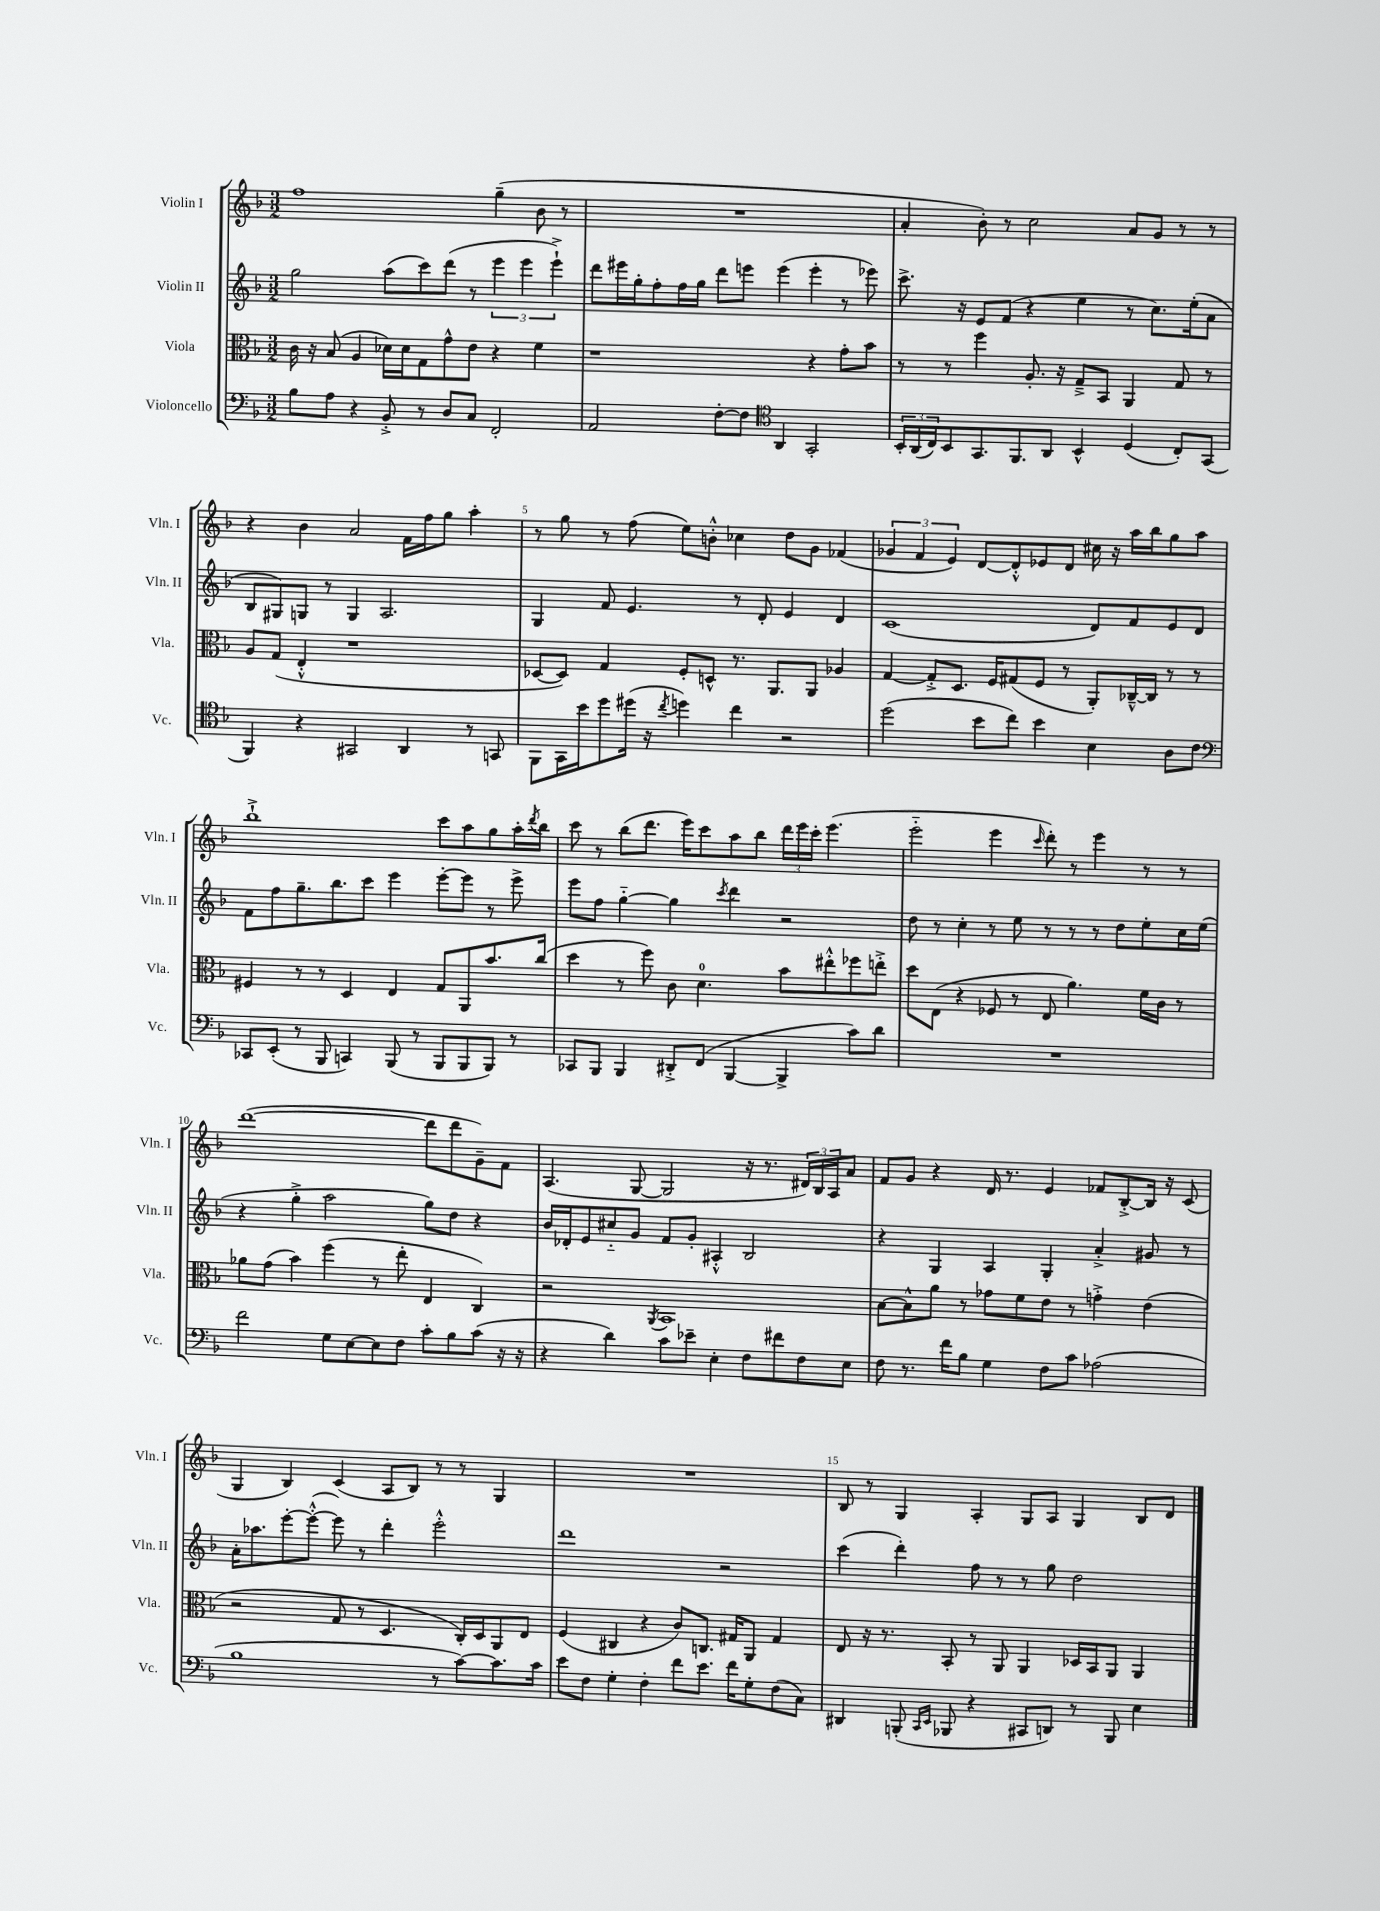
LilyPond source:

<<
\new StaffGroup <<
\new Staff = "s0" \with { instrumentName = "Violin I" shortInstrumentName = "Vln. I" } {
    \clef treble \key f \major \numericTimeSignature \time 3/2
    f''1 g''4--( bes'8 r8 |
    R1. |
    a'4-. bes'8-.) r8 c''2 a'8 g'8 r8 r8 |
    r4 bes'4 a'2 f'16 f''16 g''8 a''4-. |
    r8 g''8 r8 f''8( e''8) b'8-.-^ ces''4 d''8 g'8 fes'4( |
    \tuplet 3/2 { ges'4 f'4 e'4) } d'8~ d'8-.-^ ees'8 d'8 cis''16 r16 a''16 bes''16 g''8 a''8 |
    bes''1-!-> c'''8 a''8 g''8 a''16-. \acciaccatura { d'''8 } bes''16 |
    c'''8 r8 bes''8( d'''8. e'''16) c'''8 a''8 bes''8 \tuplet 3/2 { d'''16 e'''16 c'''16-. } e'''4.( |
    e'''2-_ e'''4 \grace { c'''16 } d'''8-.) r8 e'''4 r8 r8 |
    d'''1~( d'''8 d'''8 g'8--) f'8 |
    a4.( g8~ g2 r16 r8. \tuplet 3/2 { dis'16) bes16 a16 } a'8 |
    f'8 g'8 r4 d'16 r8. e'4 fes'8 bes8~-.-> bes16 r16 c'8( |
    g4 bes4) c'4( a8 bes8) r8 r8 g4 |
    R1. |
    bes8 r8 g4 a4-. g8 a8 g4 bes8 d'8 \bar "|." |
}
\new Staff = "s1" \with { instrumentName = "Violin II" shortInstrumentName = "Vln. II" } {
    \clef treble \key f \major \numericTimeSignature \time 3/2
    g''2 a''8( c'''8) d'''8( r8 \tuplet 3/2 { e'''4 e'''4 e'''4-!->) } |
    d'''8 eis'''16 g''16-. f''8-. f''16 g''16 d'''8 e'''8 e'''4( e'''4-. r8 ees'''8) |
    c'''8.-> r16 e'8 f'8( r4 e''4 r8 c''8.) e''16-.( a'8 |
    bes8 gis8) g8 r8 g4 a2. |
    g4 f'8 e'4. r8 d'8-. e'4 d'4 |
    c'1( d'8) f'8 e'8 d'8 |
    f'8 f''8 g''8.-- bes''8. c'''8 e'''4 e'''8~-. e'''8 r8 e'''8-> |
    e'''8 f''8 g''4~-_ g''4 \acciaccatura { c'''8 } d'''4 r2 |
    d''8 r8 c''4-. r8 e''8 r8 r8 r8 d''8 e''8-. c''16 e''16( |
    r4 g''4-.-> a''2 g''8) d''8 r4 |
    bes'16 des'16-. e'8 cis''8-_ g'8 f'8 g'8-. ais4-.-^ bes2 |
    r4 g4 a4 g4-. a'4-.-> gis'8 r8 |
    a'16-. aes''8. e'''8~-. e'''8~-.-^( e'''8) r8 d'''4-. e'''2-.-^ |
    d'''1 r2 |
    c'''4( d'''4-.) f''8 r8 r8 g''8 d''2 \bar "|." |
}
\new Staff = "s2" \with { instrumentName = "Viola" shortInstrumentName = "Vla." } {
    \clef alto \key f \major \numericTimeSignature \time 3/2
    c'16 r16 bes8( a4 des'16) des'16 g8 g'8-^ e'8 r4 f'4 |
    r1 r4 g'8-. bes'8 |
    r8 r8 f''4 a8.-. r16 g8---> bes,8 a,4 g8 r8 |
    a8 g8( e4-.-^ r1 |
    des8~ des8) g4 f8-. d8-^ r8. a,8. a,8 aes4 |
    g4~ g8-.-> d8. f16 gis8( f8 r8 a,8-.) ces16~---^ ces16 r8 r8 |
    fis4 r8 r8 d4 e4 g8 a,8 bes'8. c''16( |
    d''4 r8 f''8) c'8 d'4.-0 bes'8 eis''8-.-^ fes''8 e''8-.-> |
    d''8 e8( r4 fes8 r8 e8 a'4.) f'16 c'16 r8 |
    aes'8 g'8( bes'4) f''4( r8 e''8-. e4 c4) |
    r2 \acciaccatura { a,8 } bes,1 |
    bes8~ bes8-^ a'8 r8 ges'8 f'8 e'8 r8 g'4-.-> e'4( |
    r2 g8 r8 d4. c16-.) d16 a,8 e8 |
    f4( cis4 r4 c'8) c8. gis16 a,8 gis4 |
    e8 r16 r8. bes,8-. r8 a,8 a,4 des16 bes,16 a,8 a,4 \bar "|." |
}
\new Staff = "s3" \with { instrumentName = "Violoncello" shortInstrumentName = "Vc." } {
    \clef bass \key f \major \numericTimeSignature \time 3/2
    bes8 a8 r4 bes,8-.-> r8 d8 c8 f,2-. |
    a,2 f8~-. f8 \clef tenor a,4 g,2-. |
    \tuplet 3/2 { bes,16-. a,16( c16) } bes,8 g,8. f,8. a,8 bes,4-^ d4( c8-.) g,8( |
    f,4) r4 gis,2 a,4 r8 g,8 |
    f,8 g,16 bes'16 d''8 dis''16( r16 \acciaccatura { c''8 } d''4) c''4 r2 |
    d''2( bes'8 c''8) bes'4 bes4 a8 c'8 |
    \clef bass ces,8 e,8-.( r8 bes,,8 c,4) bes,,8( r8 bes,,8 bes,,8 bes,,8) r8 |
    ces,8 bes,,8 bes,,4 dis,8-.-> f,8( bes,,4~ bes,,4-> c'8) d'8 |
    R1. |
    f'2 g8 e8~ e8 f8 c'8-. bes8 c'8( r16 r16 |
    r4 d'4) c'8 ees'8-- e4-. f8 fis'8 f8 e8 |
    f8 r8. f'16 bes8 g4 f8 c'8 aes2( |
    bes1 r8 c'8~) c'8. c'16 |
    e'8 f8 g4-. f4-. f'8 e'8. f'16 g8-. f8( c8) |
    dis,4 b,,8-.( \grace { c,16 e,16 } bes,,8 r4 cis,8 d,8) r8 bes,,8 e4 \bar "|." |
}
>>
>>
\layout { \context { \Score \override BarNumber.break-visibility = ##(#f #t #t) barNumberVisibility = #(every-nth-bar-number-visible 5) } }
